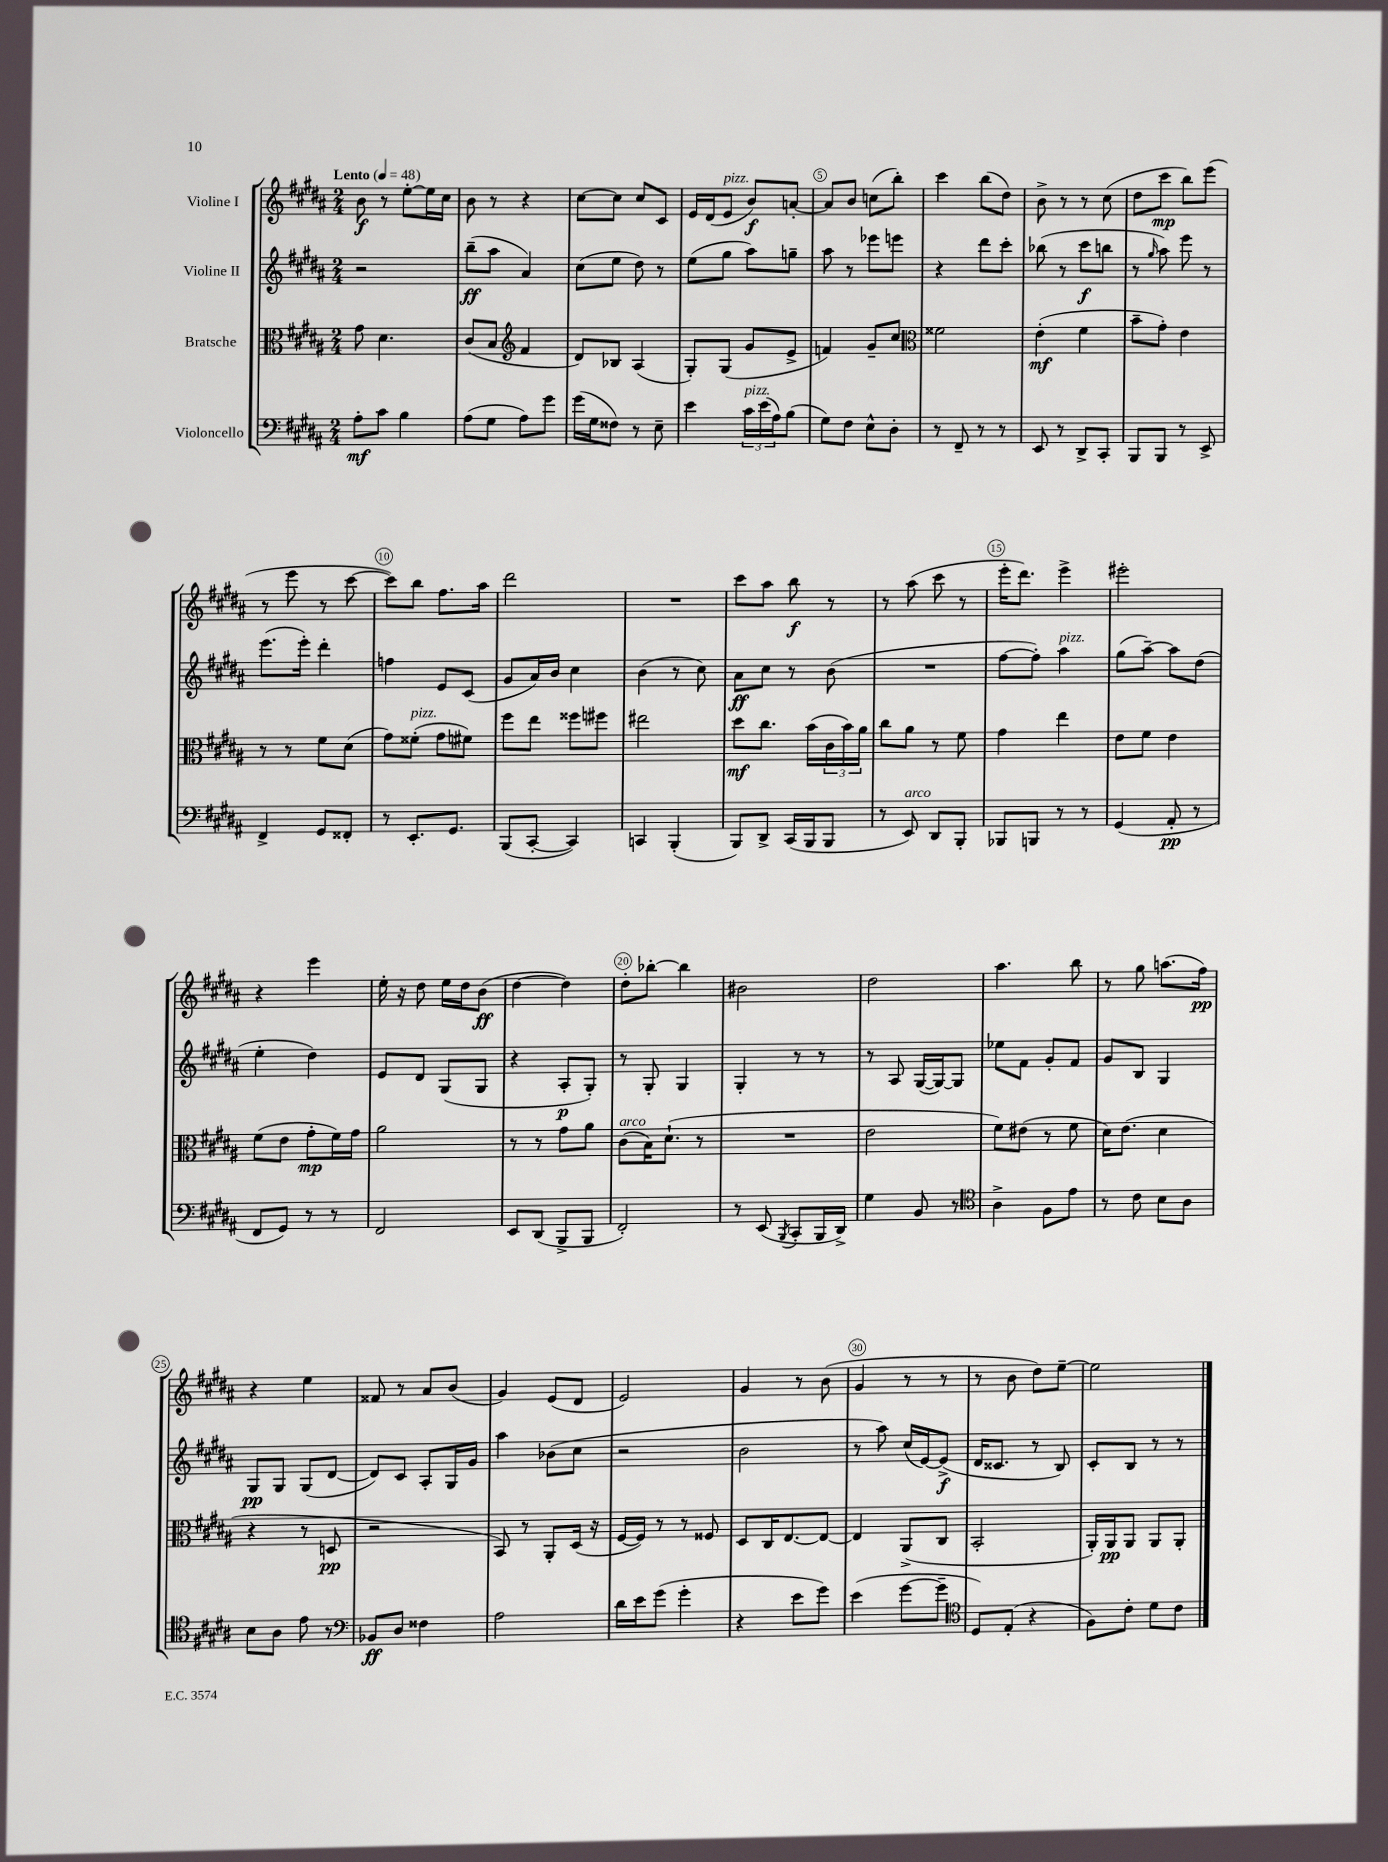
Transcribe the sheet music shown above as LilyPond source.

<<
\new StaffGroup <<
\new Staff = "s0" \with { instrumentName = "Violine I" } {
    \clef treble \key b \major \numericTimeSignature \time 2/4 \tempo "Lento" 4 = 48
    b'8\f r8 e''8~-. e''16 cis''16 |
    b'8 r8 r4 |
    cis''8~ cis''8 cis''8 cis'8 |
    e'16 dis'16( e'8^\markup { \italic "pizz." } b'8\f) a'8~-. |
    a'8 b'8 c''8( b''8-.) |
    cis'''4 b''8( dis''8) |
    b'8-> r8 r8 cis''8( |
    dis''8 cis'''8\mp b''8) e'''8( |
    r8 e'''8 r8 cis'''8~ |
    cis'''8) b''8 fis''8. ais''16 |
    dis'''2 |
    R2 |
    cis'''8 ais''8 b''8\f r8 |
    r8 ais''8( cis'''8 r8 |
    e'''16-. dis'''8.) e'''4-> |
    eis'''2-. |
    r4 e'''4 |
    e''16-. r16 dis''8 e''16 dis''16 b'8\ff( |
    dis''4~ dis''4) |
    dis''8-. bes''8~-. bes''4 |
    bis'2 |
    dis''2 |
    ais''4. b''8 |
    r8 gis''8 a''8.( fis''16\pp) |
    r4 e''4 |
    fisis'8 r8 ais'8 b'8( |
    gis'4) e'8( dis'8 |
    e'2) |
    gis'4 r8 b'8( |
    gis'4 r8 r8 |
    r8 b'8 dis''8) e''8~-- |
    e''2 \bar "|." |
}
\new Staff = "s1" \with { instrumentName = "Violine II" } {
    \clef treble \key b \major \numericTimeSignature \time 2/4
    r2 |
    b''8--\ff( ais''8 ais'4) |
    cis''8( e''8 dis''8) r8 |
    e''8( gis''8 ais''8) g''8-- |
    ais''8 r8 ees'''8 e'''8 |
    r4 dis'''8 cis'''8-. |
    bes''8( r8 cis'''8\f b''8 |
    r8 \grace { gis''16 } ais''8) e'''8 r8 |
    e'''8.( e'''16-.) dis'''4-. |
    f''4 e'8 cis'8( |
    gis'8 ais'16) b'16 cis''4 |
    b'4( r8 cis''8) |
    ais'8\ff cis''8 r8 b'8( |
    R2 |
    fis''8~ fis''8-.) ais''4^\markup { \italic "pizz." } |
    gis''8( ais''8~--) ais''8 dis''8( |
    e''4-. dis''4) |
    e'8 dis'8 gis8( gis8 |
    r4 ais8-.\p gis8-.) |
    r8 gis8-. gis4 |
    gis4-. r8 r8 |
    r8 ais8 gis16~( gis16~) gis8 |
    ees''8 fis'8 gis'8-. fis'8 |
    gis'8 b8 gis4 |
    gis8\pp gis8 gis8( dis'8~ |
    dis'8) cis'8 ais8-. gis16 gis'16 |
    ais''4 bes'8( cis''8 |
    r2 |
    b'2 |
    r8 ais''8) cis''16( e'16~) e'8->\f( |
    dis'16 cisis'8. r8 b8) |
    cis'8-. b8 r8 r8 \bar "|." |
}
\new Staff = "s2" \with { instrumentName = "Bratsche" } {
    \clef alto \key b \major \numericTimeSignature \time 2/4
    gis'8 dis'4. |
    cis'8( b8 \clef treble fis'4 |
    dis'8) bes8 ais4( |
    gis8-.) gis8( gis'8 e'8-> |
    f'4) gis'8-- cis''8 |
    \clef alto fisis'2 |
    e'4-.\mf( fis'4 |
    b'8-- gis'8-.) e'4 |
    r8 r8 fis'8 dis'8( |
    gis'8) fisis'8-.^\markup { \italic "pizz." }( gis'8 fis'8) |
    fis''8 e''8 fisis''8 fis''8 |
    eis''2 |
    dis''8\mf cis''8. b'16( \tuplet 3/2 { cis'16 b'16) ais'16 } |
    cis''8 ais'8 r8 fis'8 |
    gis'4 e''4 |
    e'8 fis'8 e'4 |
    fis'8( e'8 gis'8-.\mp fis'16) gis'16 |
    ais'2 |
    r8 r8 gis'8 ais'8 |
    cis'8^\markup { \italic "arco" }( b16) dis'8.-!( r8 |
    R2 |
    e'2 |
    fis'8) eis'8( r8 fis'8 |
    dis'16) e'8.( dis'4 |
    r4 r8 d8\pp |
    r2 |
    b,8) r8 ais,8-. dis16( r16 |
    fis16~ fis16) r8 r8 fisis8 |
    dis8 cis16 e8.~ e8~ |
    e4 ais,8->( cis8 |
    b,2-. |
    ais,16-.) ais,16\pp ais,8 ais,8 ais,8-. \bar "|." |
}
\new Staff = "s3" \with { instrumentName = "Violoncello" } {
    \clef bass \key b \major \numericTimeSignature \time 2/4
    ais8-.\mf cis'8 b4 |
    ais8( gis8 ais8) gis'8 |
    gis'16( gis16 fisis8) r8 e8-- |
    e'4 \tuplet 3/2 { cis'16^\markup { \italic "pizz." } e'16( ais16) } b8( |
    gis8) fis8 e8-^ dis8-. |
    r8 fis,8-- r8 r8 |
    e,8 r8 dis,8-> cis,8-. |
    b,,8 b,,8 r8 e,8-> |
    fis,4-> gis,8 fisis,8-. |
    r8 e,8.-. gis,8. |
    b,,8( cis,8~-. cis,4) |
    c,4 b,,4-.( |
    b,,8) dis,8-> cis,16( b,,16 b,,8 |
    r8 e,8^\markup { \italic "arco" }) dis,8 b,,8-. |
    bes,,8 b,,8 r8 r8 |
    gis,4( ais,8-.\pp r8 |
    fis,8 gis,8) r8 r8 |
    fis,2 |
    e,8 dis,8( b,,8-> b,,8 |
    fis,2-.) |
    r8 e,8( \acciaccatura { b,,8 } cis,8-. b,,16 dis,16->) |
    gis4 b,8 r8 |
    \clef tenor ais4-> fis8 e'8 |
    r8 cis'8 b8 ais8 |
    b8 ais8 e'8 r8 |
    \clef bass bes,8\ff dis8 fisis4 |
    ais2 |
    dis'16 e'16 gis'8( gis'4-. |
    r4 e'8 gis'8) |
    e'4( gis'8~ gis'8-- |
    \clef tenor dis8) e8-.( r4 |
    fis8) cis'8-. dis'8 cis'8 \bar "|." |
}
>>
>>
\layout { \context { \Score \override BarNumber.break-visibility = ##(#f #t #t) barNumberVisibility = #(every-nth-bar-number-visible 5) \override BarNumber.stencil = #(make-stencil-circler 0.1 0.3 ly:text-interface::print) } }
